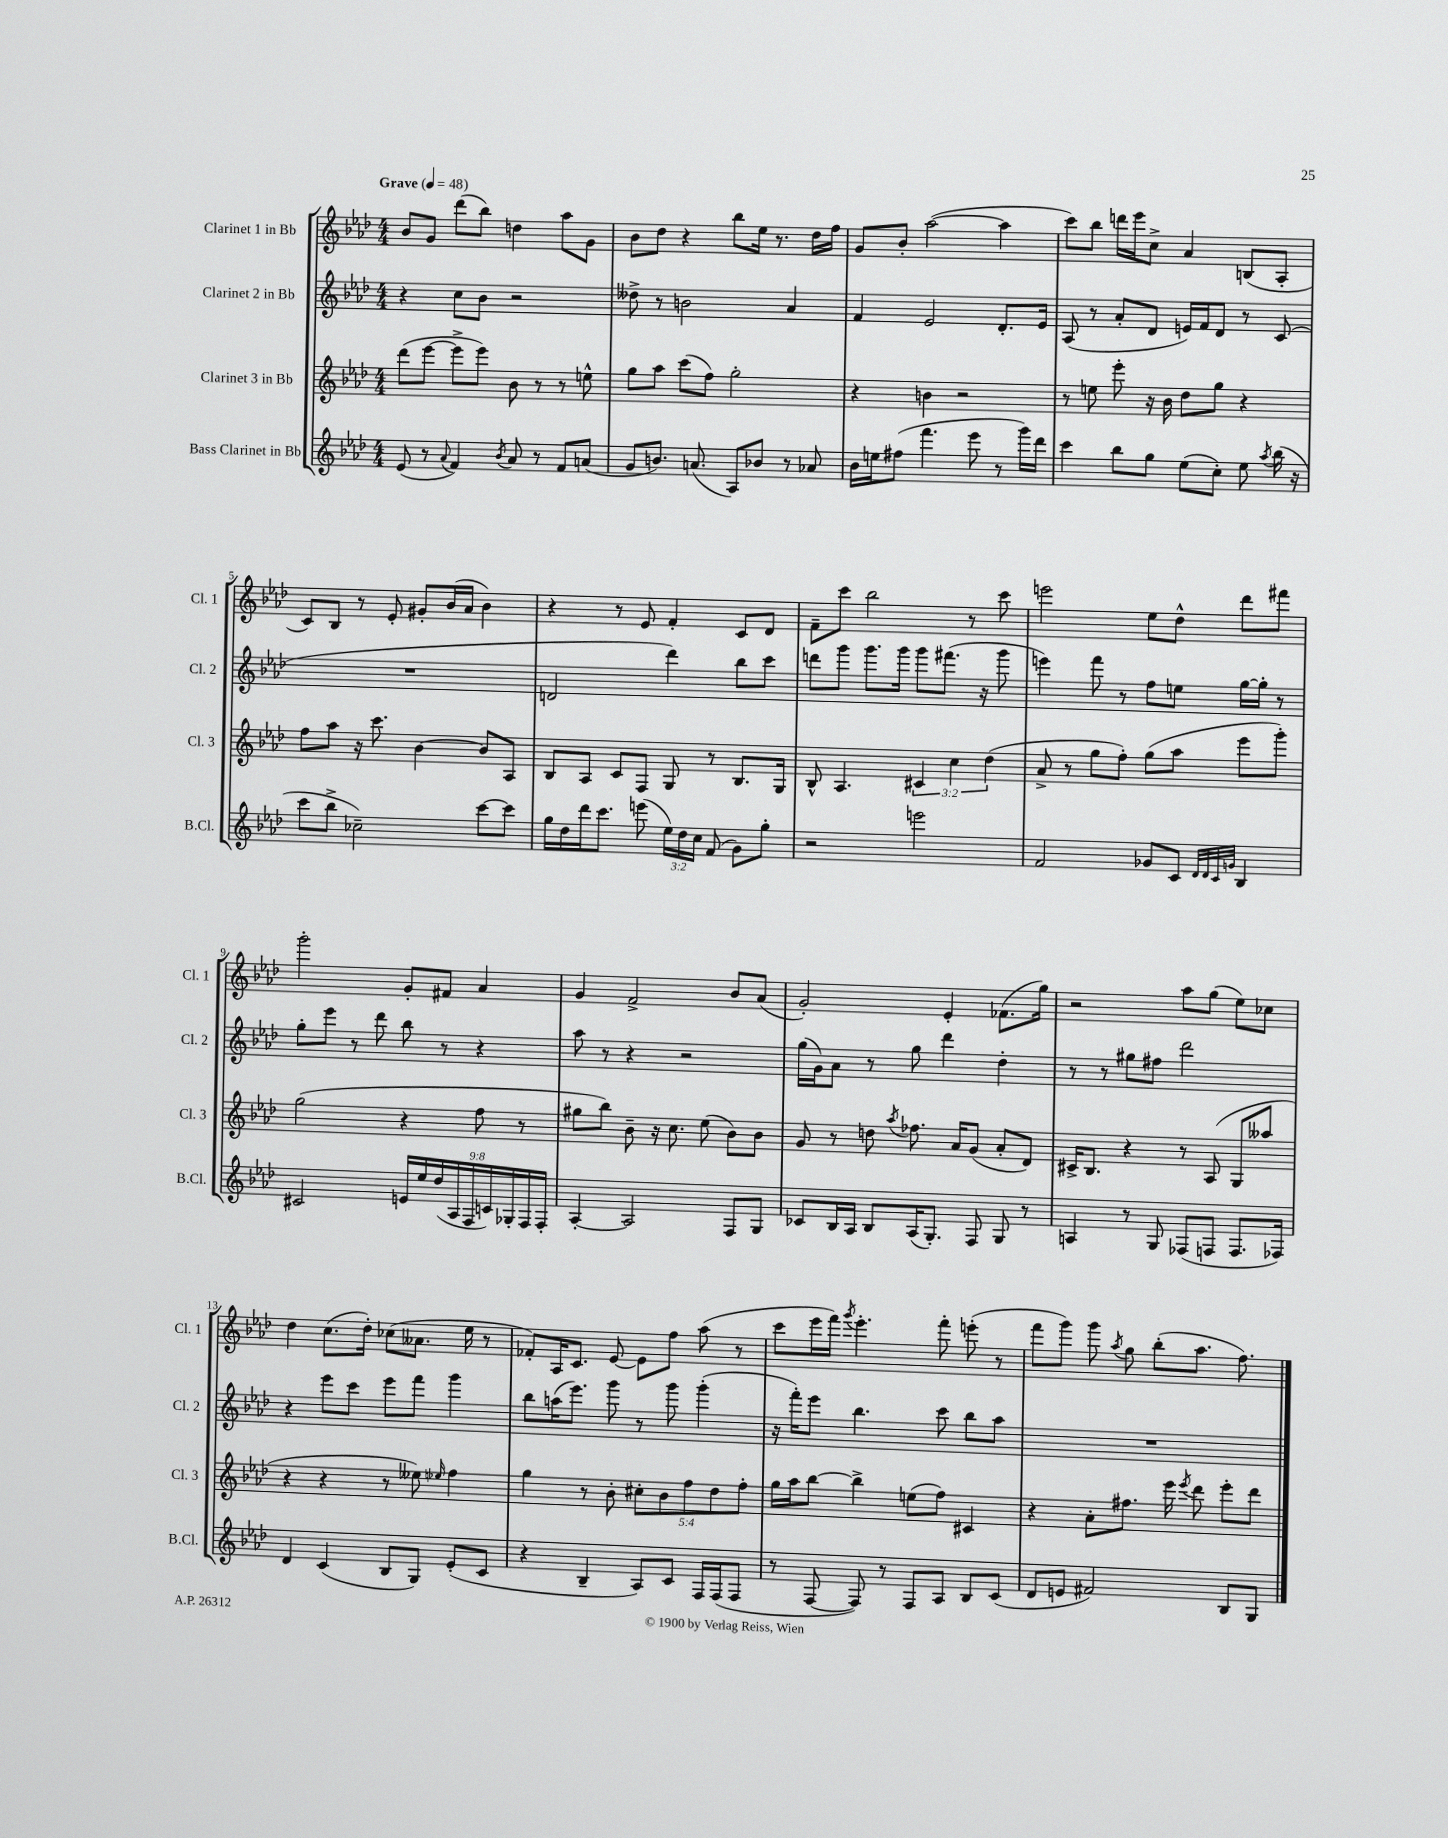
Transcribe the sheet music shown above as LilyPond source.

<<
\new StaffGroup <<
\new Staff = "s0" \with { instrumentName = "Clarinet 1 in Bb" shortInstrumentName = "Cl. 1" } {
    \clef treble \key aes \major \numericTimeSignature \time 4/4 \tempo "Grave" 4 = 48
    \autoBeamOff bes'8[ g'8] des'''8[( bes''8]) d''4 aes''8[ g'8] |
    bes'8[ des''8] r4 bes''8[ ees''16] r8. des''16[ f''16] |
    g'8[ bes'8]-. aes''2~( aes''4 |
    c'''8[) bes''8] d'''16[ ees'''16 c''8]-> aes'4 b8[( aes8]-. |
    c'8[) bes8] r8 ees'8-. gis'8[-. bes'16( aes'16] bes'4) |
    r4 r8 ees'8 f'4-. c'8[ des'8] |
    f'8[-- c'''8] bes''2 r8 c'''8 |
    e'''2 ees''8[ des''8]-^ des'''8[ fis'''8] |
    g'''2-. g'8[-. fis'8] aes'4 |
    g'4 f'2-> bes'8[ aes'8]( |
    g'2-.) ees'4-. fes'8.[( g''16]) |
    r2 aes''8[ g''8]( ees''8[) ces''8] |
    des''4 c''8.[( des''16]-.) ces''8[( aeses'8.] ees''16 r8 |
    fes'8[-.) aes16 c'8.] ees'8~ ees'8[ f''8] aes''8( r8 |
    c'''8[ ees'''16 f'''16]) \acciaccatura { g'''8 } ees'''4.-. f'''8-. e'''8-.( r8 |
    f'''8[ g'''8]) g'''8 \acciaccatura { aes''8 } g''8 bes''8[-.( aes''8.] f''8.) \bar "|." |
}
\new Staff = "s1" \with { instrumentName = "Clarinet 2 in Bb" shortInstrumentName = "Cl. 2" } {
    \clef treble \key aes \major \numericTimeSignature \time 4/4
    \autoBeamOff r4 c''8[ bes'8] r2 |
    deses''8-> r8 b'2 aes'4 |
    f'4 ees'2 des'8.[-. ees'16] |
    aes8( r8 aes'8[-. des'8] e'16[) f'16 des'8] r8 c'8( |
    R1 |
    d'2 des'''4) bes''8[ c'''8] |
    d'''8[ g'''8] g'''8.[ g'''16] g'''8[ fis'''8.]( r16 g'''8 |
    e'''4) f'''8 r8 f''8[ e''8] g''16[~ g''16]-. r8 |
    g''8[-. ees'''8] r8 des'''8 bes''8 r8 r4 |
    aes''8 r8 r4 r2 |
    g''16[( g'16) aes'8] r8 g''8 des'''4 des''4-. |
    r8 r8 gis''8[ fis''8] des'''2 |
    r4 ees'''8[ c'''8] ees'''8[ f'''8] g'''4 |
    bes''8[ a''16( ees'''8.]) g'''8 r8 g'''8 g'''4-.( |
    r16 f'''16[-.) ees'''8] bes''4. c'''8 bes''8[ aes''8] |
    R1 \bar "|." |
}
\new Staff = "s2" \with { instrumentName = "Clarinet 3 in Bb" shortInstrumentName = "Cl. 3" } {
    \clef treble \key aes \major \numericTimeSignature \time 4/4 \override Staff.TupletNumber.text = #tuplet-number::calc-fraction-text
    \autoBeamOff des'''8[( ees'''8]~ ees'''8[-> ees'''8]) bes'8 r8 r8 e''8-^ |
    g''8[ aes''8] c'''8[( f''8]) g''2-. |
    r4 b'4 r2 |
    r8 e''8 ees'''8-. r16 bes'16 des''8[ g''8] r4 |
    f''8[ aes''8] r16 c'''8. bes'4~ bes'8[ aes8] |
    bes8[ aes8] c'8[ f8] g8 r8 bes8.[ g16] |
    bes8-^ aes4. \tuplet 3/2 { cis'4 c''4 des''4( } |
    aes'8-> r8 g''8[ f''8]-.) g''8[( aes''8] ees'''8[ g'''8]-.) |
    g''2( r4 f''8 r8 |
    gis''8[ bes''8]) bes'8-- r16 c''8. ees''8( bes'8[) bes'8] |
    g'8 r8 d''8 \acciaccatura { aes''8 } fes''8. aes'16[ g'8]( aes'8[-. des'8]) |
    cis'16[-> bes8.] r4 r8 aes8( g8[ aeses''8] |
    r4 r4 r8 eeses''8) \grace { ees''16 } f''4 |
    g''4 r8 bes'8-. \tuplet 5/4 { cis''8[-. bes'8 f''8 des''8 f''8]-. } |
    g''16[ aes''16 bes''8]~ bes''4-> e''8[( f''8]) cis'4 |
    r4 aes'8[-. fis''8.] ees'''16 \acciaccatura { ees'''8 } des'''8 ees'''8[-. des'''8] \bar "|." |
}
\new Staff = "s3" \with { instrumentName = "Bass Clarinet in Bb" shortInstrumentName = "B.Cl." } {
    \clef treble \key aes \major \numericTimeSignature \time 4/4 \override Staff.TupletNumber.text = #tuplet-number::calc-fraction-text
    \autoBeamOff ees'8( r8 \appoggiatura { aes'8 } f'4) \acciaccatura { bes'8 } aes'8 r8 f'8[ a'8]( |
    g'8[ b'8.]) a'8.( aes8[) bes'8] r8 aes'8 |
    bes'16[ e''16 fis''8]( f'''4. ees'''8 r8 g'''16[) des'''16] |
    c'''4 bes''8[ g''8] ees''8[( c''8]-.) ees''8 \acciaccatura { aes''8 } bes''16( r16 |
    c'''8[ bes''8]-> ces''2--) c'''8[~ c'''8] |
    g''16[ des''16 des'''16 c'''8.] e'''8( \tuplet 3/2 { ees''16[) des''16 c''16] } f'8( g'8[) g''8]-. |
    r2 e'''2 |
    f'2 ges'8[ c'8] \grace { des'32[ des'32 c'32 g'32] } bes4 |
    cis'2 \tuplet 9/8 { e'16[ ees''16 des''16( aes16 f16 c'16) ges16-. f16 f16]-. } |
    aes4~-. aes2 f8[ g8] |
    ces'8[ bes16 aes16] bes8[ aes16( g8.]-.) f8 g8 r8 |
    a4 r8 g8 fes8[( f8] f8.[ fes16]) |
    des'4 c'4( bes8[ g8]) ees'8[-.( c'8] |
    r4 bes4-- aes8[) c'8] f16[ f16( f8] |
    r8 f8~ f8) r8 f8[ aes8] bes8[ c'8]( |
    des'8[ e'8] fis'2) bes8[ g8] \bar "|." |
}
>>
>>
